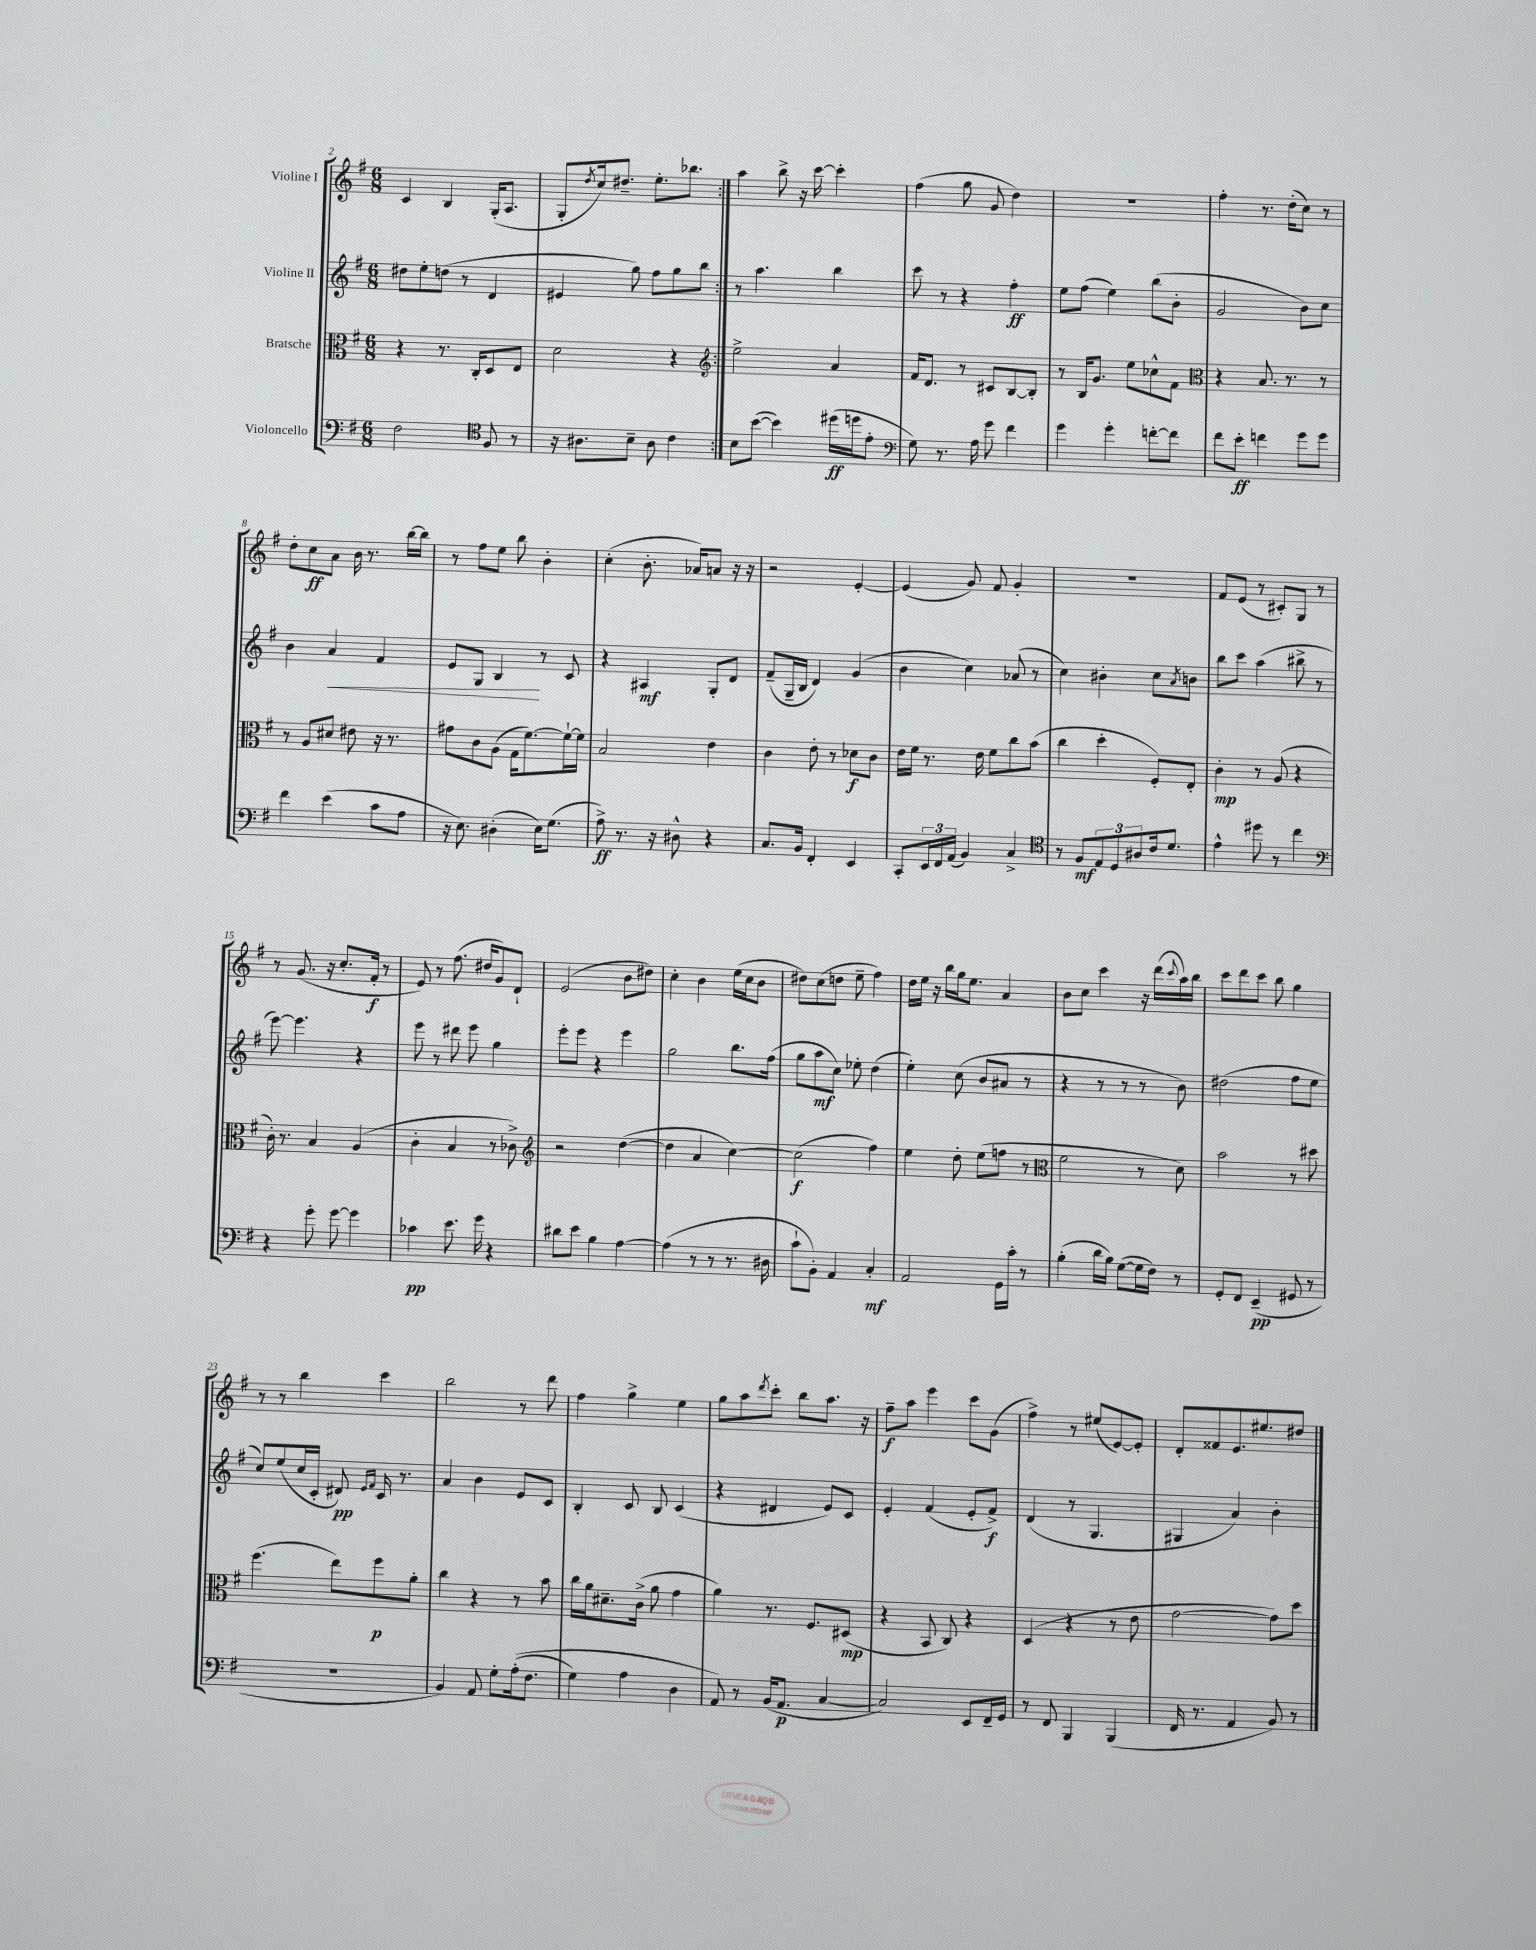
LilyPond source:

<<
\new StaffGroup <<
\new Staff = "s0" \with { instrumentName = "Violine I" } {
    \clef treble \key g \major \numericTimeSignature \time 6/8
    \repeat volta 2 { c'4 b4 g16-.( a8. |
    g8-. \acciaccatura { d''8 } c''16) dis''8.-- e''8.-. bes''8. | }
    a''4 b''8-> r16 c'''16~ c'''4-. |
    fis''4( g''8 g'8 d''4) |
    R2. |
    fis''4-. r8. d''16-.( c''8) r8 |
    d''8-. c''8\ff a'8 b'16 r8. b''16~ b''16 |
    r8 fis''8 e''8 b''8 b'4-. |
    c''4-.( b'8.-. aes'16) a'8 r16 r16 |
    r2 e'4~-. |
    e'4( g'8) fis'8 g'4-. |
    R2. |
    fis'8 e'8( r8 cis'8-.) g8 r8 |
    r8 g'8.( r16 c''8.-. fis'16-.\f r8 |
    e'8) r8 fis''8.( dis''16 g'8) d'8-! |
    e'2( b'8 dis''8) |
    c''4-. b'4 e''16( c''16 b'8 |
    dis''8) c''8( d''8 e''8-- fis''4) |
    d''16 e''16 r16 b''16 g''16 e''8. a'4 |
    b'8 c''8 c'''4 r16 d'''16( \appoggiatura { c'''8 } a''16) b''16 |
    c'''8 d'''8 c'''8 b''8 g''4 |
    r8 r8 b''4 c'''4 |
    b''2 r8 d'''8 |
    fis''4 g''4-> e''4 |
    g''8 a''8 \acciaccatura { d'''8 } c'''8-. b''8 a''8. r16 |
    fis''8--\f a''8 e'''4 c'''8 g'8( |
    fis''4->) r8 eis''8( e'8~) e'8-. |
    d'8-. fisis'8 e'8. eis''8. dis''8 \bar "|." |
}
\new Staff = "s1" \with { instrumentName = "Violine II" } {
    \clef treble \key g \major \numericTimeSignature \time 6/8
    \repeat volta 2 { dis''8 e''8-. d''8( r8 d'4 |
    eis'4 g''8) fis''8 g''8 b''8 | }
    r8 a''4. b''4 |
    c'''8 r8 r4 fis''4-.\ff |
    e''8 fis''8( e''4) b''8( b'8-. |
    g'2 b'8) c''8 |
    b'4 a'4\< fis'4 |
    e'8 g8 b4\! r8 c'8 |
    r4 ais4\mf g8-. d'8 |
    fis'8--( g16-- b16 d'4) g'4( |
    b'4 c''4) aes'8( r8 |
    c''4) bis'4-. c''8 \acciaccatura { a'8 } b'8 |
    b''8 c'''8 a''4( bis''8-> r8 |
    e'''8~) e'''4. r4 |
    e'''8 r8 dis'''8 e'''8 g''4 |
    e'''8-. e'''8 r4 e'''4 |
    g''2 b''8. fis''16( |
    g''8 a''8\mf c''8) ees''8-. d''4( |
    e''4-.) c''8( b'8 ais'8 r8 |
    r4 r8 r8 r8 b'8) |
    dis''2( fis''8 e''8 |
    c''8) e''8( c''16 c'16-. dis'8\pp) \grace { e'16 fis'16 } c'16 r8. |
    a'4 b'4 e'8 c'8 |
    b4-. c'8 b8 c'4( |
    r4 dis'4 e'8) c'8 |
    e'4-. fis'4( e'8-. fis'8->\f) |
    d'4( r8 g4. |
    gis4 a'4) b'4-. \bar "|." |
}
\new Staff = "s2" \with { instrumentName = "Bratsche" } {
    \clef alto \key g \major \numericTimeSignature \time 6/8
    \repeat volta 2 { r4 r8. c16-. d8 e8 |
    d'2 r4 | }
    \clef treble e''2-> a'4 |
    fis'16 d'8. r8 cis'8 b8~ b8-. |
    r8 b16 g'8. e''8 ces''8-^ fis'8 |
    \clef alto r4 b8. r8. r8 |
    r8 a8 dis'8 eis'8 r16 r8. |
    gis'8 c'8 a8( g16 fis'8.~) fis'16~-! fis'16 |
    b2 e'4 |
    c'4 e'8-. r8 des'8\f c'8 |
    e'16 fis'16 r8. e'16 fis'8 c''8 b'8( |
    c''4 d''4-. fis8-.) e8-. |
    c'4-.\mp r8 a8( r4 |
    c'16-.) r8. b4 a4( |
    c'4-. b4 r8 ces'8->) |
    \clef treble r2 d''4~( |
    d''4 a'4 c''4~) |
    c''2\f( fis''4) |
    e''4 d''8-. e''8( f''8 r8 |
    \clef alto fis'2 r8 d'8) |
    b'2 r8 dis''8 |
    fis''4.( e''8) fis''8\p a'8-. |
    c''4 r4 r8 b'8 |
    c''16 a'16 dis'8.-- c'16->( a'8 g'4 |
    a'4) r8. fis8. dis8\mp( |
    r4 b,8 c8) r4 |
    d4( r4 r8 e'8 |
    g'2~ g'8) d''8 \bar "|." |
}
\new Staff = "s3" \with { instrumentName = "Violoncello" } {
    \clef bass \key g \major \numericTimeSignature \time 6/8
    \repeat volta 2 { fis2 \clef tenor fis8 r8 |
    r16 ais8. b8-- ais8 c'4 | }
    b8 b'8~( b'4) dis''16\ff( d''16 e'8-. |
    \clef bass g8) r8. a16 g'8 fis'4 |
    g'4 g'4-. f'8~-. f'8 |
    fis'8 e'8-.\ff f'4 g'8 g'8 |
    fis'4 e'4( c'8 a8 |
    r16 e8.) dis4-.( e16) g8.( |
    a8->\ff) r8. r16 dis8-^ r4 |
    c8. b,16 fis,4-. e,4 |
    c,8-. \tuplet 3/2 { e,16 fis,16 a,16( } b,4) c4-> |
    \clef tenor r8 fis8\mf \tuplet 3/2 { e8 d8 ais8 } c'16 d'8. |
    e'4-^ dis''8 r8 c''4 |
    \clef bass r4 g'8-. g'8~ g'4 |
    ces'4\pp e'8. g'16 r4 |
    dis'8 e'8 b4 a4~ |
    a4( r8 r8 r8. dis16 |
    c'8-! b,8-.) a,4 c4-.\mf |
    a,2 g,16 c'16-. r8 |
    b4-.( d'16 b16) g8~( g16 fis16) r8 |
    g,8-. fis,8 e,4--\pp( gis,8 r8 |
    R2. |
    b,4) a,8 g8-. a16-.(\( fis8. |
    g4) a4 d4 |
    a,8\) r8 b,16( a,8.\p c4~ |
    c2) e,8 fis,16-- g,16 |
    r8 fis,8 b,,4 b,,4( |
    fis,16 r8. a,4 b,8) r8 \bar "|." |
}
>>
>>
\layout { \context { \Score currentBarNumber = #2 } }
